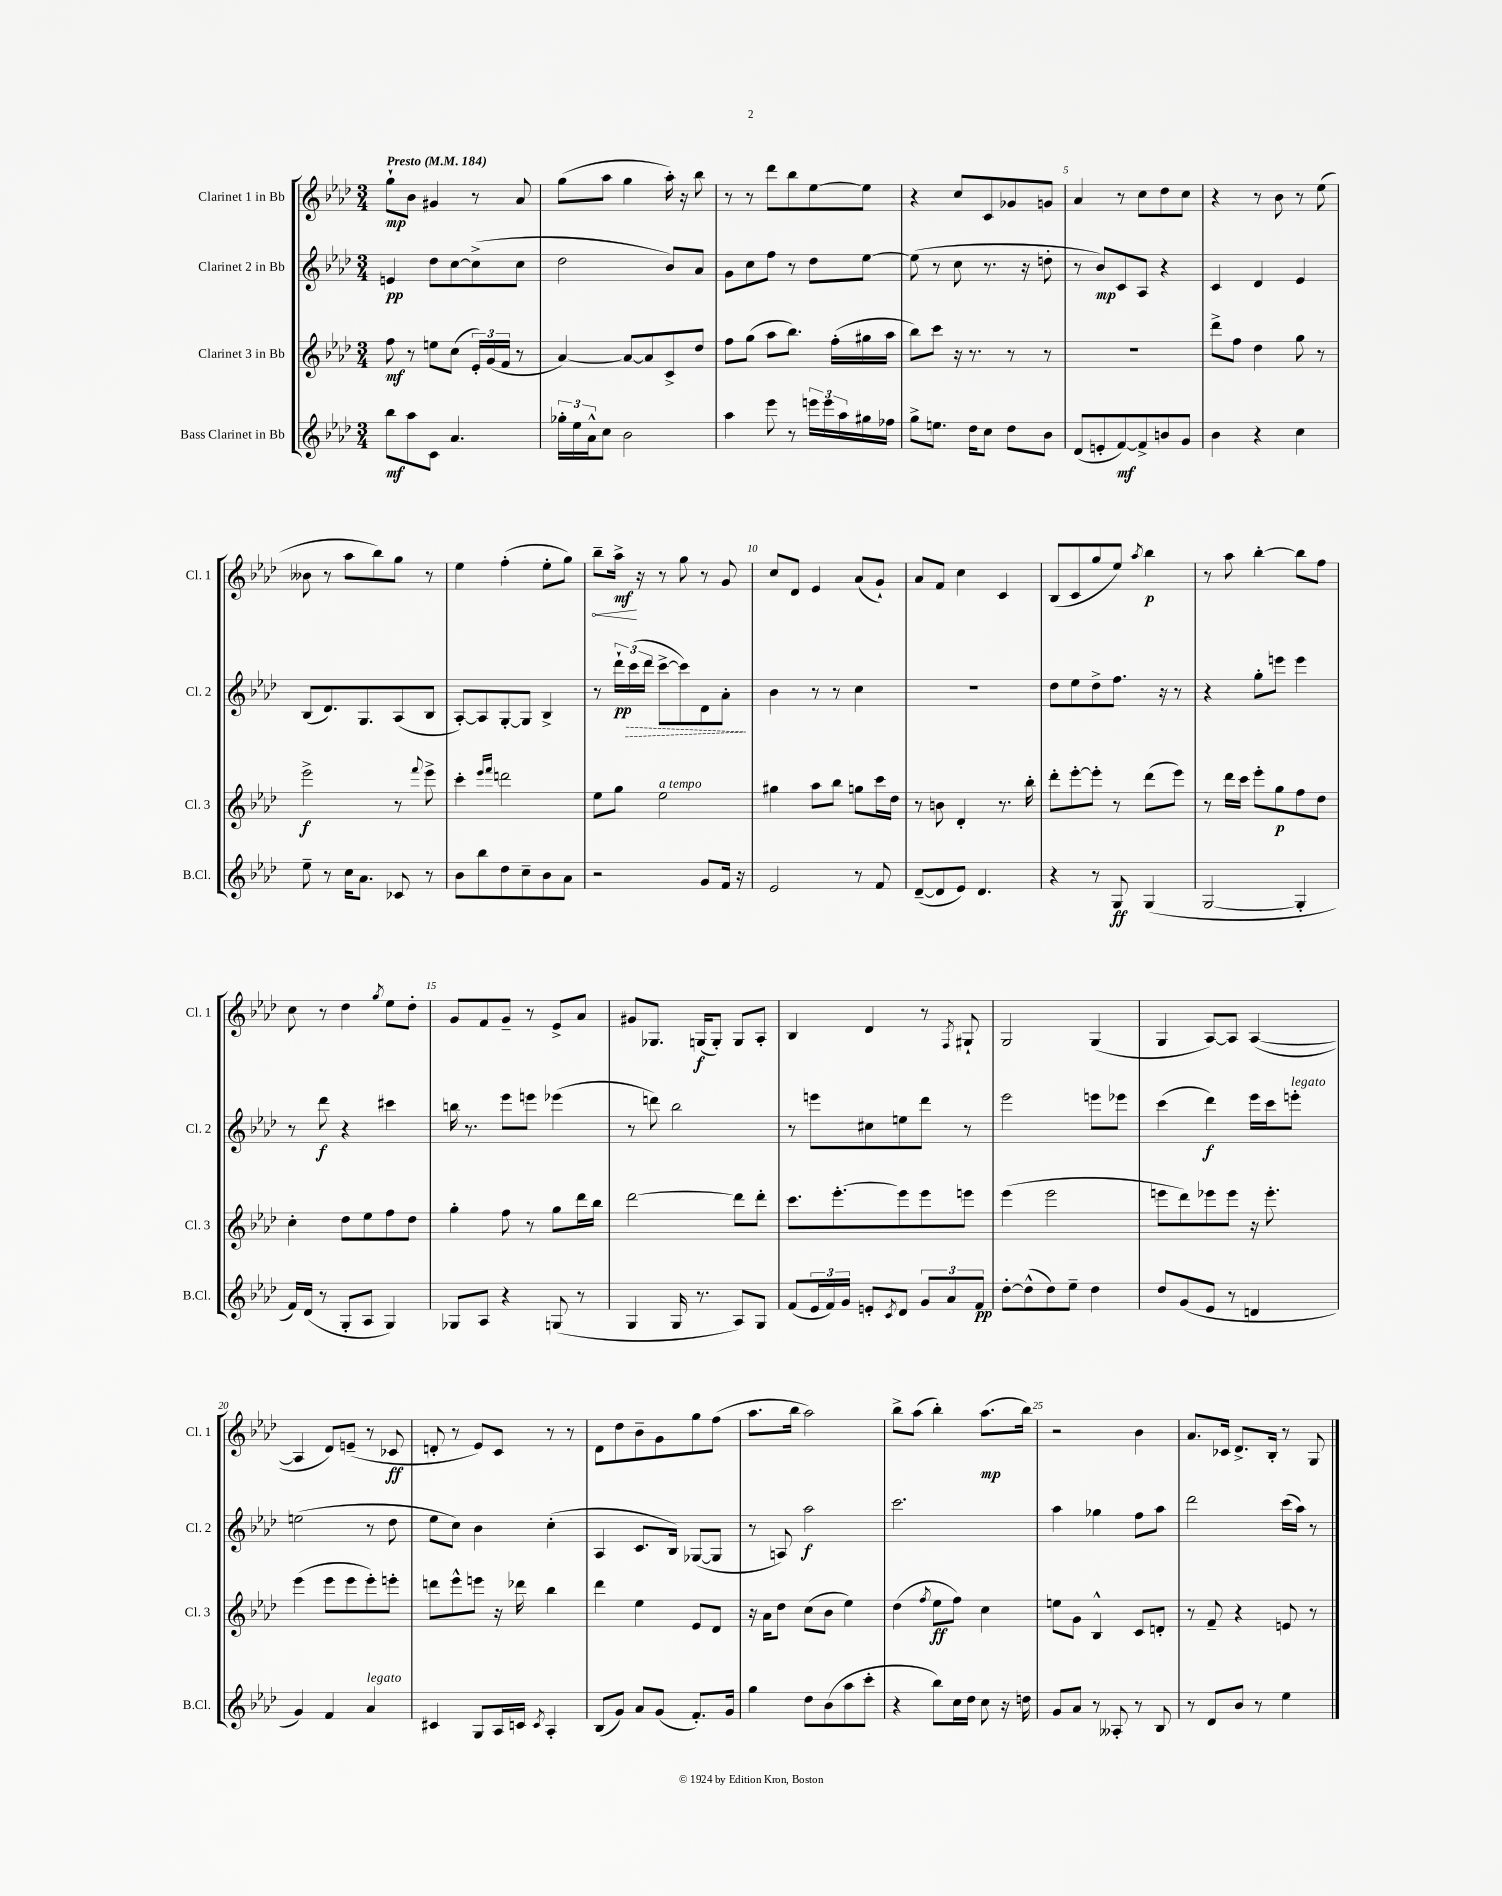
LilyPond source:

<<
\new StaffGroup <<
\new Staff = "s0" \with { instrumentName = "Clarinet 1 in Bb" shortInstrumentName = "Cl. 1" } {
    \clef treble \key aes \major \numericTimeSignature \time 3/4 \tempo "Presto" 4 = 184
    g''8-!\mp bes'8 gis'4 r8 aes'8 |
    g''8( aes''8 g''4 aes''16-.) r16 bes''8 |
    r8 r8 des'''8 bes''8 ees''8~ ees''8 |
    r4 c''8 c'8 ges'8 g'8 |
    aes'4 r8 c''8 des''8 c''8 |
    r4 r8 bes'8 r8 ees''8( |
    beses'8 r8 aes''8 bes''8) g''8 r8 |
    ees''4 f''4-.( ees''8-. g''8) |
    \once \override Hairpin.circled-tip = ##t bes''8--\< aes''16->\mf\! r16 r8 g''8 r8 g'8 |
    c''8 des'8 ees'4 aes'8( g'8-!) |
    aes'8 f'8 c''4 c'4 |
    bes8( c'8 g''8 ees''8) \acciaccatura { aes''8 } bes''4\p |
    r8 aes''8 bes''4~-. bes''8 f''8 |
    c''8 r8 des''4 \acciaccatura { g''8 } ees''8 des''8-. |
    g'8 f'8 g'8-- r8 ees'8-> aes'8 |
    gis'8 ges8. g16\f( g8-.) g8 aes8-. |
    bes4 des'4 r8 \acciaccatura { f8 } gis8-! |
    g2 g4( |
    g4 aes8~) aes8 aes4~( |
    aes4 des'8) e'8--( r8 ces'8\ff |
    d'8-. r8 ees'8) c'8 r8 r8 |
    des'8 des''8 bes'8-- g'8 g''8 f''8( |
    aes''8. bes''16 aes''2) |
    bes''8-> aes''8( bes''4-.) aes''8.\mp( bes''16) |
    r2 bes'4 |
    aes'8. ces'16 des'8.-> bes16-. r8 g8 \bar "|." |
}
\new Staff = "s1" \with { instrumentName = "Clarinet 2 in Bb" shortInstrumentName = "Cl. 2" } {
    \clef treble \key aes \major \numericTimeSignature \time 3/4
    e'4\pp des''8 c''8~ c''8->( c''8 |
    des''2 bes'8) aes'8 |
    g'8 c''8 f''8 r8 des''8 ees''8~ |
    ees''8( r8 c''8 r8. r16 d''8-. |
    r8 bes'8\mp) c'8 aes8 r4 |
    c'4 des'4 ees'4 |
    bes8( des'8.) g8. aes8( bes8 |
    aes8~-.) aes8 g8~-. g8 bes4-> |
    r8 \tuplet 3/2 { des'''16-!\pp \once \override Hairpin.style = #'dashed-line c'''16\>( des'''16 } c'''8~-> c'''8) des'8 aes'8-.\! |
    bes'4 r8 r8 c''4 |
    R2. |
    des''8 ees''8 des''8-> f''8. r16 r8 |
    r4 g''8-. e'''8 e'''4 |
    r8 des'''8\f r4 cis'''4 |
    b''16 r8. ees'''8 e'''8 ees'''4( |
    r8 d'''8) bes''2 |
    r8 e'''8 cis''8 e''8 des'''8 r8 |
    ees'''2 e'''8 ees'''8 |
    c'''4( des'''4\f) ees'''16 c'''16 e'''8-.^\markup { \italic "legato" } |
    e''2( r8 des''8 |
    ees''8 c''8) bes'4 c''4-.( |
    aes4 c'8. bes16) ges8~( ges8 |
    r8 a8) aes''2\f |
    c'''2. |
    aes''4 ges''4 f''8 aes''8 |
    des'''2 c'''16( aes''16) r8 \bar "|." |
}
\new Staff = "s2" \with { instrumentName = "Clarinet 3 in Bb" shortInstrumentName = "Cl. 3" } {
    \clef treble \key aes \major \numericTimeSignature \time 3/4
    f''8\mf r8 e''8 c''8( \tuplet 3/2 { ees'16-.) g'16( f'16 } r8 |
    aes'4~) aes'8~ aes'8 c'8-> des''8 |
    f''8 g''8( aes''8 bes''8.) f''16-.( gis''16 aes''16 |
    bes''8) c'''8 r16 r8. r8 r8 |
    R2. |
    des'''8-> f''8 des''4 g''8 r8 |
    ees'''2->\f r8 \appoggiatura { f'''8 } ees'''8-> |
    c'''4-. \grace { ees'''16 f'''16 } d'''2 |
    ees''8 g''8 ees''2^\markup { \italic "a tempo" } |
    gis''4 aes''8 bes''8 g''8 c'''16 des''16 |
    r8 b'8 des'4-. r8. bes''16-. |
    des'''8-. ees'''8~-. ees'''8-. r8 des'''8( ees'''8) |
    r8 des'''16 c'''16 ees'''8-. g''8\p f''8 des''8 |
    c''4-. des''8 ees''8 f''8 des''8 |
    g''4-. f''8 r8 g''8 des'''16 bes''16 |
    des'''2~ des'''8 des'''8-. |
    c'''8. ees'''8.~-. ees'''8 ees'''8 e'''8 |
    ees'''4( ees'''2 |
    e'''8 des'''8) ees'''8 ees'''8 r16 ees'''8.-. |
    ees'''4( ees'''8 ees'''8 ees'''8-.) e'''8-. |
    d'''8 ees'''8-^ e'''8 r16 des'''16 bes''4 |
    des'''4 ees''4 ees'8 des'8 |
    r16 aes'16 des''8 c''8( bes'8 ees''4) |
    des''4( \acciaccatura { f''8 } ees''8\ff f''8) c''4 |
    e''8 g'8 bes4-^ c'8 d'8-. |
    r8 f'8-- r4 e'8 r8 \bar "|." |
}
\new Staff = "s3" \with { instrumentName = "Bass Clarinet in Bb" shortInstrumentName = "B.Cl." } {
    \clef treble \key aes \major \numericTimeSignature \time 3/4
    bes''8\mf aes''8 c'8 aes'4. |
    \tuplet 3/2 { ges''16-. ees''16 aes'16-^ } c''8 bes'2 |
    aes''4 ees'''8 r8 \tuplet 3/2 { e'''16 e'''16 aes''16 } gis''16 fes''16 |
    g''8-> e''8. des''16 c''8 des''8 bes'8 |
    des'8( e'8-. f'8~\mf) f'8-> b'8 g'8 |
    bes'4 r4 c''4 |
    ees''8-- r8 c''16 aes'8. ces'8 r8 |
    bes'8 bes''8 des''8 c''8-- bes'8 aes'8 |
    r2 g'8 f'16 r16 |
    ees'2 r8 f'8 |
    des'8~--( des'8 ees'8) des'4. |
    r4 r8 g8\ff g4( |
    g2~ g4-. |
    f'16) des'16( r8 g8-. aes8 g4) |
    ges8 aes8 r4 g8( r8 |
    g4 g16 r8. aes8) g8 |
    f'8( \tuplet 3/2 { ees'16 f'16) g'16 } e'8-. \acciaccatura { c'8 } des'8 \tuplet 3/2 { g'8 aes'8 f'8\pp } |
    des''8~-. des''8-^( des''8) ees''8-- des''4 |
    des''8 g'8( ees'8 r8 d'4 |
    g'4) f'4 aes'4^\markup { \italic "legato" } |
    cis'4 g8 aes16 c'16 \acciaccatura { c'8 } aes4-. |
    bes8( g'8) aes'8 g'8( f'8.-.) g'16 |
    g''4 des''8 bes'8( aes''8 c'''8-. |
    r4 bes''8) c''16 des''16 c''8 r16 d''16 |
    g'8 aes'8 r8 aeses8-. r8 bes8 |
    r8 des'8 bes'8 r8 ees''4 \bar "|." |
}
>>
>>
\layout { \context { \Score \override BarNumber.break-visibility = ##(#f #t #t) barNumberVisibility = #(every-nth-bar-number-visible 5) } }
